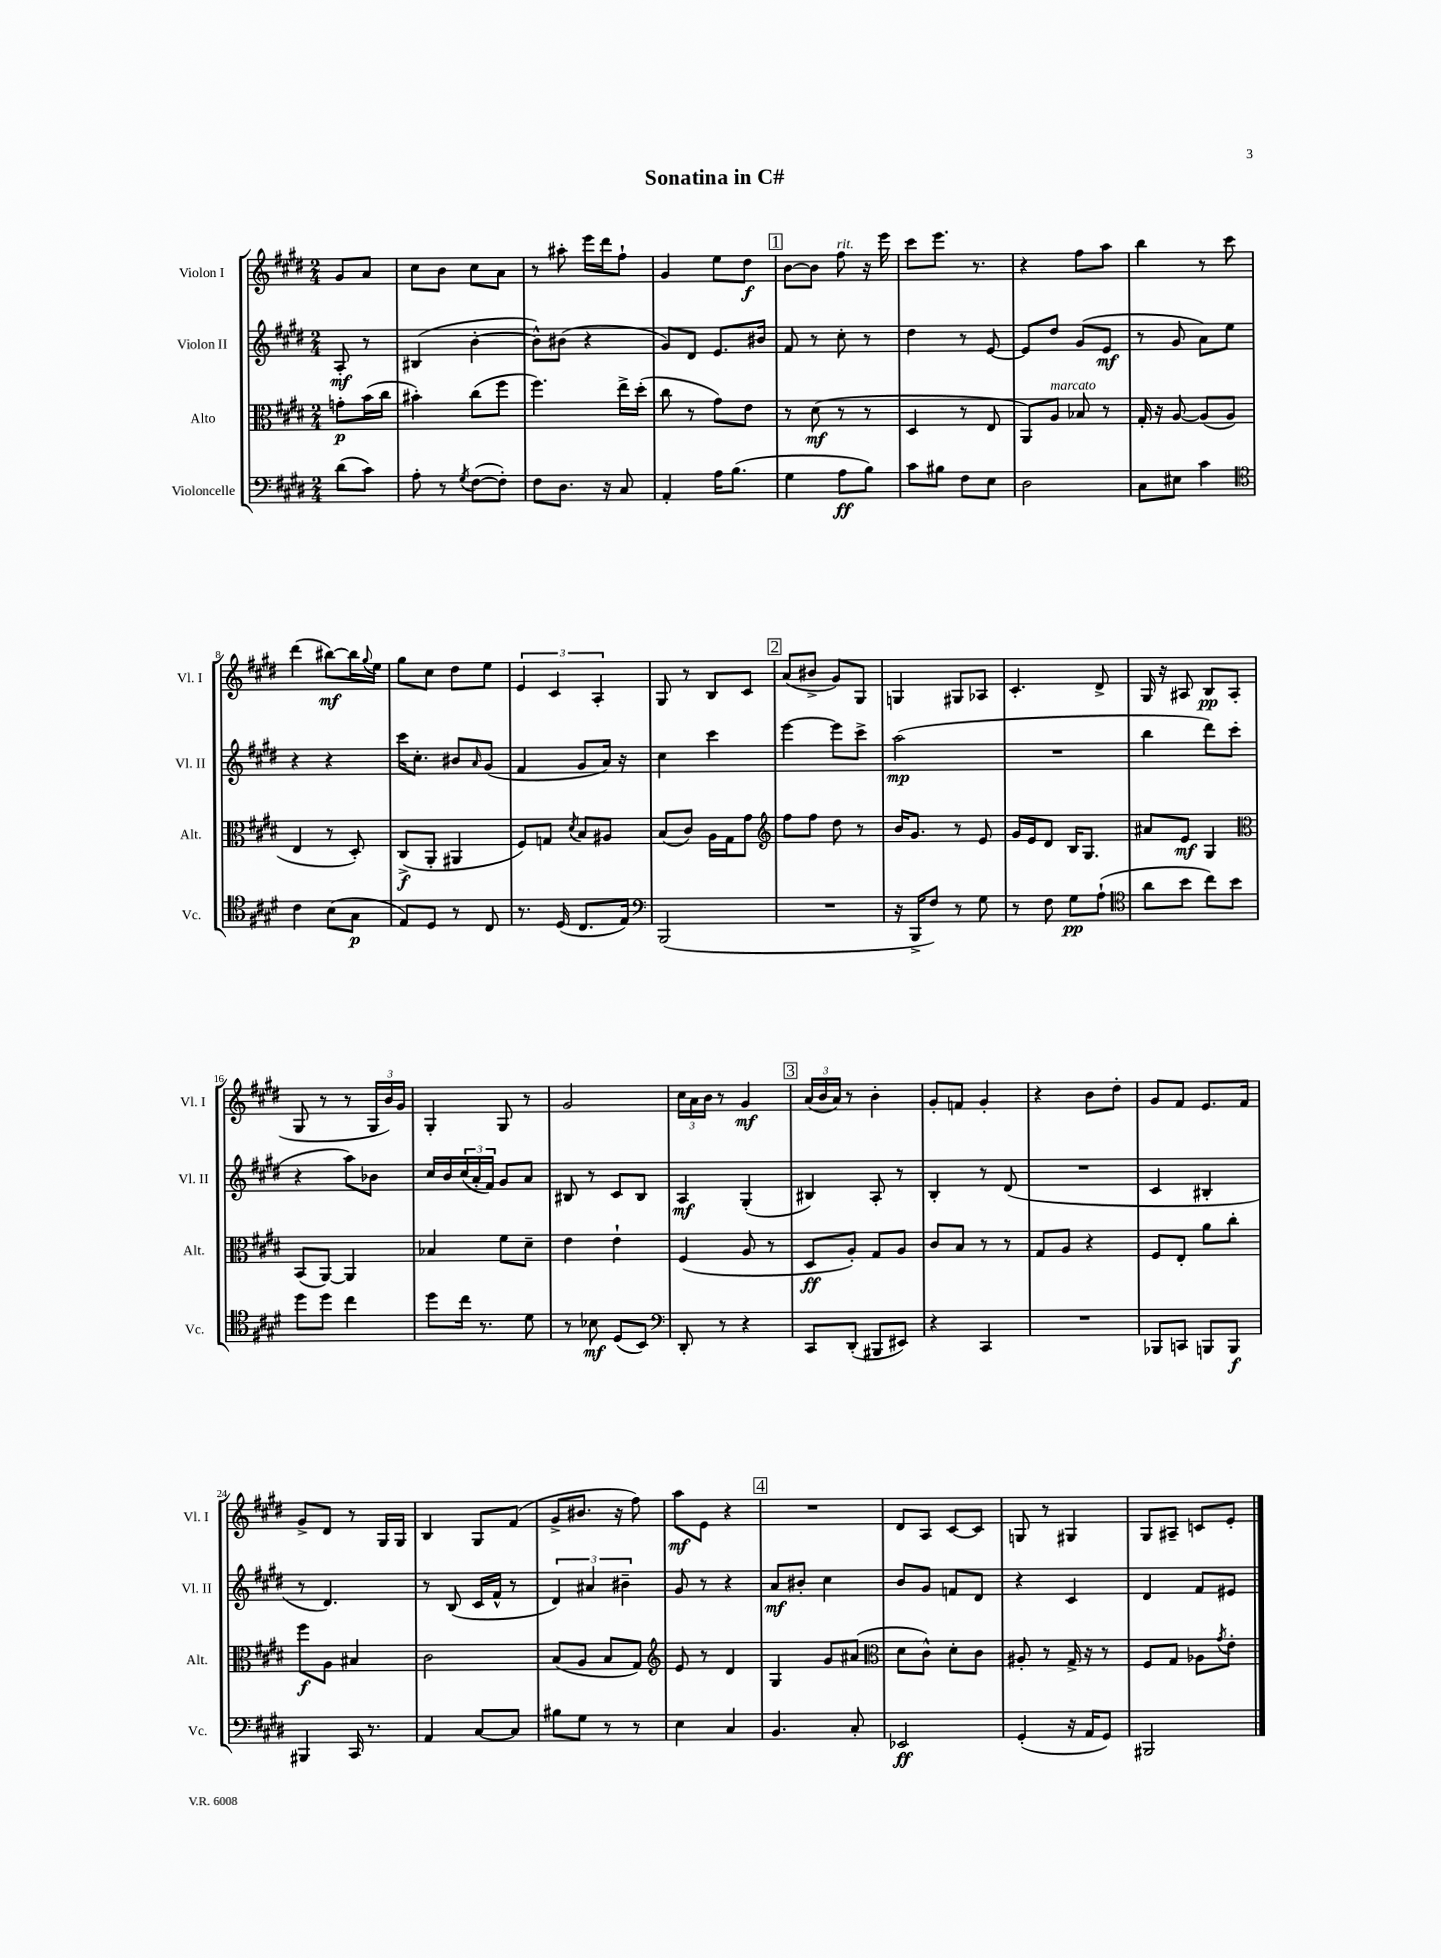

**kern	**dynam	**kern	**dynam	**kern	**dynam	**kern	**dynam
*part4	*part4	*part3	*part3	*part2	*part2	*part1	*part1
*staff4	*staff4	*staff3	*staff3	*staff2	*staff2	*staff1	*staff1
*I"Violoncelle	*	*I"Alto	*	*I"Violon II	*	*I"Violon I	*
*I'Vc.	*	*I'Alt.	*	*I'Vl. II	*	*I'Vl. I	*
*clefF4	*	*clefC3	*	*clefG2	*	*clefG2	*
*k[f#c#g#d#]	*	*k[f#c#g#d#]	*	*k[f#c#g#d#]	*	*k[f#c#g#d#]	*
*M2/4	*	*M2/4	*	*M2/4	*	*M2/4	*
=	=	=	=	=	=	=	=
(8d#\L	.	8gn'\L	p	8A'/	mf	8g#/L	.
8c#\J)	.	(16b\L	.	8r	.	8a/J	.
.	.	16cc#\JJ	.	.	.	.	.
=1	=1	=1	=1	=1	=1	=1	=1
8A'\	.	4b#X'\)	.	(4B#X/	.	8cc#\L	.
8r	.	.	.	.	.	8b\J	.
8qG#/	.	.	.	.	.	.	.
([8F#\L	.	(8cc#\L	.	[4b'\	.	8cc#\L	.
8F#'\J])	.	8ff#\J	.	.	.	8a\J	.
=2	=2	=2	=2	=2	=2	=2	=2
8F#\L	.	4.ff#\)	.	8b^^\L])	.	8r	.
8.D#\J	.	.	.	(8b#X\J	.	8aa#X'\	.
.	.	.	.	4r	.	16eee\LL	.
16r	.	.	.	.	.	16ddd#\J	.
8C#/	.	16ee^\LL	.	.	.	8ff#`\J	.
.	.	(16dd#'\JJ	.	.	.	.	.
=3	=3	=3	=3	=3	=3	=3	=3
4AA'/	.	8cc#\	.	8g#/L)	.	4g#/	.
.	.	8r	.	8d#/J	.	.	.
16A\KL	.	8g#\L)	.	8.e/L	.	8ee\L	.
(8.B\J	.	.	.	.	.	.	.
.	.	8e\J	.	.	.	8dd#\J	f
.	.	.	.	16b#X/Jk	.	.	.
!!LO:REH:place=s1:t=1
=4	=4	=4	=4	=4	=4	=4	=4
4G#\	.	8r	.	8f#/	.	[8b\L	.
.	.	(8d#\	mf	8r	.	8b\J]	.
!	!	!	!	!	!	!LO:TX:a:i:t=rit.	!
8A\L	ff	8r	.	8cc#'\	.	8ff#\	.
8B\J)	.	8r	.	8r	.	16r	.
.	.	.	.	.	.	16eee\	.
=5	=5	=5	=5	=5	=5	=5	=5
8c#\L	.	4D#/	.	4dd#\	.	8ccc#\L	.
8B#X\J	.	.	.	.	.	8.eee\J	.
8F#\L	.	8r	.	8r	.	.	.
.	.	.	.	.	.	8.r	.
8E\J	.	8E/	.	[8e/	.	.	.
=6	=6	=6	=6	=6	=6	=6	=6
2D#\	.	8AA/L)	.	8e/L]	.	4r	.
!	!	!LO:TX:a:i:t=marcato	!	!	!	!	!
.	.	8A/J	.	8dd#/J	.	.	.
.	.	8B-X/	.	(8g#/L	.	8ff#\L	.
.	.	8r	.	8e/J	mf	8aa\J	.
=7	=7	=7	=7	=7	=7	=7	=7
8C#\L	.	16G#'/	.	8r	.	4bb\	.
.	.	16r	.	.	.	.	.
8E#X\J	.	[8A/	.	8g#/	.	.	.
4c#\	.	(8A/L]	.	8a\L)	.	8r	.
.	.	8A/J	.	8ee\J	.	8ccc#\	.
!!LO:LB:g=z
=8	=8	=8	=8	=8	=8	=8	=8
*clefC4	*	*	*	*	*	*	*
4c#\	.	4E/	.	4r	.	(4ddd#\	.
(8B\L	.	8r	.	4r	.	[8bb#X\L)	mf
8G#\J	p	8D#'/)	.	.	.	16bb#\L]	.
.	.	.	.	.	.	8qqgg#/	.
.	.	.	.	.	.	16ee\JJ	.
=9	=9	=9	=9	=9	=9	=9	=9
8E/L)	.	(8C#^/L	f	16ccc#\KL	.	8gg#\L	.
.	.	.	.	8.cc#'\J	.	.	.
8D#/J	.	8AA'/J	.	.	.	8cc#\J	.
8r	.	4AA#X/	.	8b#X/L	.	8dd#\L	.
.	.	.	.	16qqa/	.	.	.
8C#/	.	.	.	(8g#/J	.	8ee\J	.
=10	=10	=10	=10	=10	=10	=10	=10
8.r	.	8F#/L)	.	4f#/	.	6e/	.
.	.	8Gn/J	.	.	.	.	.
.	.	.	.	.	.	6c#/	.
(16D#/	.	.	.	.	.	.	.
.	.	8qd#/	.	.	.	.	.
8.C#/L	.	8B/L	.	8g#/L	.	.	.
.	.	.	.	.	.	6A'/	.
.	.	8A#X/J	.	16a/Jk)	.	.	.
16E/Jk)	.	.	.	16r	.	.	.
=11	=11	=11	=11	=11	=11	=11	=11
*clefF4	*	*	*	*	*	*	*
(2BBB/	.	(8B/L	.	4cc#\	.	8G#/	.
.	.	8c#/J)	.	.	.	8r	.
.	.	16A\LL	.	4ccc#\	.	8B/L	.
.	.	16G#\J	.	.	.	.	.
.	.	8g#\J	.	.	.	8c#/J	.
!!LO:REH:place=s1:t=2
=12	=12	=12	=12	=12	=12	=12	=12
*	*	*clefG2	*	*	*	*	*
2r	.	8ff#\L	.	[4eee\	.	(8a/L	.
.	.	8ff#\J	.	.	.	8b#X^/J	.
.	.	8dd#\	.	8eee\L]	.	8g#/L)	.
.	.	8r	.	8ccc#^\J	.	8G#/J	.
=13	=13	=13	=13	=13	=13	=13	=13
16r	.	16b/KL	.	(2aa\	mp	4Gn/	.
16BBB^/KL	.	8.g#/J	.	.	.	.	.
8F#/J)	.	.	.	.	.	.	.
8r	.	8r	.	.	.	8G#X/L	.
8G#\	.	8e/	.	.	.	8A-X/J	.
=14	=14	=14	=14	=14	=14	=14	=14
8r	.	16g#/LL	.	2r	.	4.c#'/	.
.	.	16e/J	.	.	.	.	.
8F#\	.	8d#/J	.	.	.	.	.
8G#\L	pp	16B/KL	.	.	.	.	.
.	.	8.G#/J	.	.	.	.	.
(8A`\J	.	.	.	.	.	8d#^/	.
=15	=15	=15	=15	=15	=15	=15	=15
*clefC4	*	*	*	*	*	*	*
8a\L	.	8a#X/L	.	4bb\	.	16G#/	.
.	.	.	.	.	.	16r	.
8b\J	.	8e/J	mf	.	.	8A#X/	.
8cc#\L)	.	4G#/	.	8ddd#\L)	.	8B/L	pp
8b\J	.	.	.	(8ccc#\J	.	(8A#/J	.
!!LO:LB:g=z
=16	=16	=16	=16	=16	=16	=16	=16
*	*	*clefC3	*	*	*	*	*
8dd#\L	.	(8BB/L	.	4r	.	8G#/	.
8dd#\J	.	[8AA/J)	.	.	.	8r	.
4cc#\	.	4AA/]	.	8aa\L)	.	8r	.
.	.	.	.	8b-X\J	.	24G#/LL	.
.	.	.	.	.	.	24b/)	.
.	.	.	.	.	.	24g#/JJ	.
=17	=17	=17	=17	=17	=17	=17	=17
8dd#\L	.	4B-X/	.	16cc#/LL	.	4G#'/	.
.	.	.	.	16b/	.	.	.
16cc#\Jk	.	.	.	(24cc#/	.	.	.
.	.	.	.	24a'/	.	.	.
8.r	.	.	.	.	.	.	.
.	.	.	.	24f#/JJ)	.	.	.
.	.	8f#\L	.	8g#/L	.	8G#/	.
8d#\	.	8d#~\J	.	8a/J	.	8r	.
=18	=18	=18	=18	=18	=18	=18	=18
8r	.	4e\	.	8B#X/	.	2g#/	.
8B-X\	mf	.	.	8r	.	.	.
(8D#/L	.	4e`\	.	8c#/L	.	.	.
8BB/J)	.	.	.	8B#/J	.	.	.
=19	=19	=19	=19	=19	=19	=19	=19
*clefF4	*	*	*	*	*	*	*
8DD#'/	.	(4F#/	.	4A/	mf	24cc#\LL	.
.	.	.	.	.	.	24a\	.
.	.	.	.	.	.	24b\JJ	.
8r	.	.	.	.	.	8r	.
4r	.	8A/	.	(4G#'/	.	4g#/	mf
.	.	8r	.	.	.	.	.
!!LO:REH:place=s1:t=3
=20	=20	=20	=20	=20	=20	=20	=20
8CC#/L	.	8D#/L	ff	4B#X/)	.	(24a/LL	.
.	.	.	.	.	.	24b/	.
.	.	.	.	.	.	24a/JJ)	.
(8DD#'/J	.	8A'/J)	.	.	.	8r	.
8BBB#X/L	.	8G#/L	.	8A'/	.	4b'\	.
8EE#X/J)	.	8A/J	.	8r	.	.	.
=21	=21	=21	=21	=21	=21	=21	=21
4r	.	8c#/L	.	4B'/	.	8g#'/L	.
.	.	8B/J	.	.	.	8fn/J	.
4CC#/	.	8r	.	8r	.	4g#'/	.
.	.	8r	.	(8d#/	.	.	.
=22	=22	=22	=22	=22	=22	=22	=22
2r	.	8G#/L	.	2r	.	4r	.
.	.	8A/J	.	.	.	.	.
.	.	4r	.	.	.	8b\L	.
.	.	.	.	.	.	8dd#'\J	.
=23	=23	=23	=23	=23	=23	=23	=23
8BBB-X/L	.	8F#/L	.	4c#/	.	8g#/L	.
8CCn/J	.	8E'/J	.	.	.	8f#/J	.
8BBBn/L	.	8a\L	.	4B#X'/	.	8.e/L	.
8BBB/J	f	8cc#'\J	.	.	.	.	.
.	.	.	.	.	.	16f#/Jk	.
!!LO:LB:g=z
=24	=24	=24	=24	=24	=24	=24	=24
4BBB#X/	.	8ff#\L	f	8r	.	8g#^/L	.
.	.	8A\J	.	4.d#/)	.	8d#/J	.
16CC#/	.	4B#X/	.	.	.	8r	.
8.r	.	.	.	.	.	.	.
.	.	.	.	.	.	16G#/LL	.
.	.	.	.	.	.	16G#/JJ	.
=25	=25	=25	=25	=25	=25	=25	=25
4AA/	.	2c#\	.	8r	.	4B/	.
.	.	.	.	(8B/	.	.	.
[8C#/L	.	.	.	16c#/LL	.	8G#/L	.
.	.	.	.	16f#^^/JJ	.	.	.
8C#/J]	.	.	.	8r	.	(8f#/J	.
=26	=26	=26	=26	=26	=26	=26	=26
8B#X\L	.	(8B/L	.	6d#/)	.	8g#^/L	.
8G#\J	.	8A/J	.	.	.	8.b#X/J	.
.	.	.	.	6a#X/	.	.	.
8r	.	8B/L	.	.	.	.	.
.	.	.	.	.	.	16r	.
.	.	.	.	6b#X~\	.	.	.
8r	.	8G#/J)	.	.	.	8ff#\)	.
=27	=27	=27	=27	=27	=27	=27	=27
*	*	*clefG2	*	*	*	*	*
4E\	.	8e/	.	8g#/	.	8aa\L	mf
.	.	8r	.	8r	.	8e\J	.
4C#/	.	4d#/	.	4r	.	4r	.
!!LO:REH:place=s1:t=4
=28	=28	=28	=28	=28	=28	=28	=28
4.BB/	.	4G#/	.	8a/L	mf	2r	.
.	.	.	.	8b#X'/J	.	.	.
.	.	8g#/L	.	4cc#\	.	.	.
8C#'/	.	(8a#X/J	.	.	.	.	.
=29	=29	=29	=29	=29	=29	=29	=29
*	*	*clefC3	*	*	*	*	*
2EE-X/	ff	8d#\L	.	8b/L	.	8d#/L	.
.	.	8c#^^\J)	.	8g#/J	.	8A/J	.
.	.	8d#'\L	.	8fn/L	.	[8c#/L	.
.	.	8c#\J	.	8d#/J	.	8c#/J]	.
=30	=30	=30	=30	=30	=30	=30	=30
(4GG#'/	.	8A#X'/	.	4r	.	8Gn/	.
.	.	8r	.	.	.	8r	.
16r	.	16G#^/	.	4c#/	.	4G#X/	.
16AA/KL	.	16r	.	.	.	.	.
8GG#/J)	.	8r	.	.	.	.	.
=31	=31	=31	=31	=31	=31	=31	=31
2BBB#X/	.	8F#/L	.	4d#/	.	8G#/L	.
.	.	8G#/J	.	.	.	8A#X~/J	.
.	.	8A-X\L	.	8f#/L	.	8cn/L	.
.	.	8qg#/	.	.	.	.	.
.	.	8e'\J	.	8e#X/J	.	8e'/J	.
==	==	==	==	==	==	==	==
*-	*-	*-	*-	*-	*-	*-	*-
